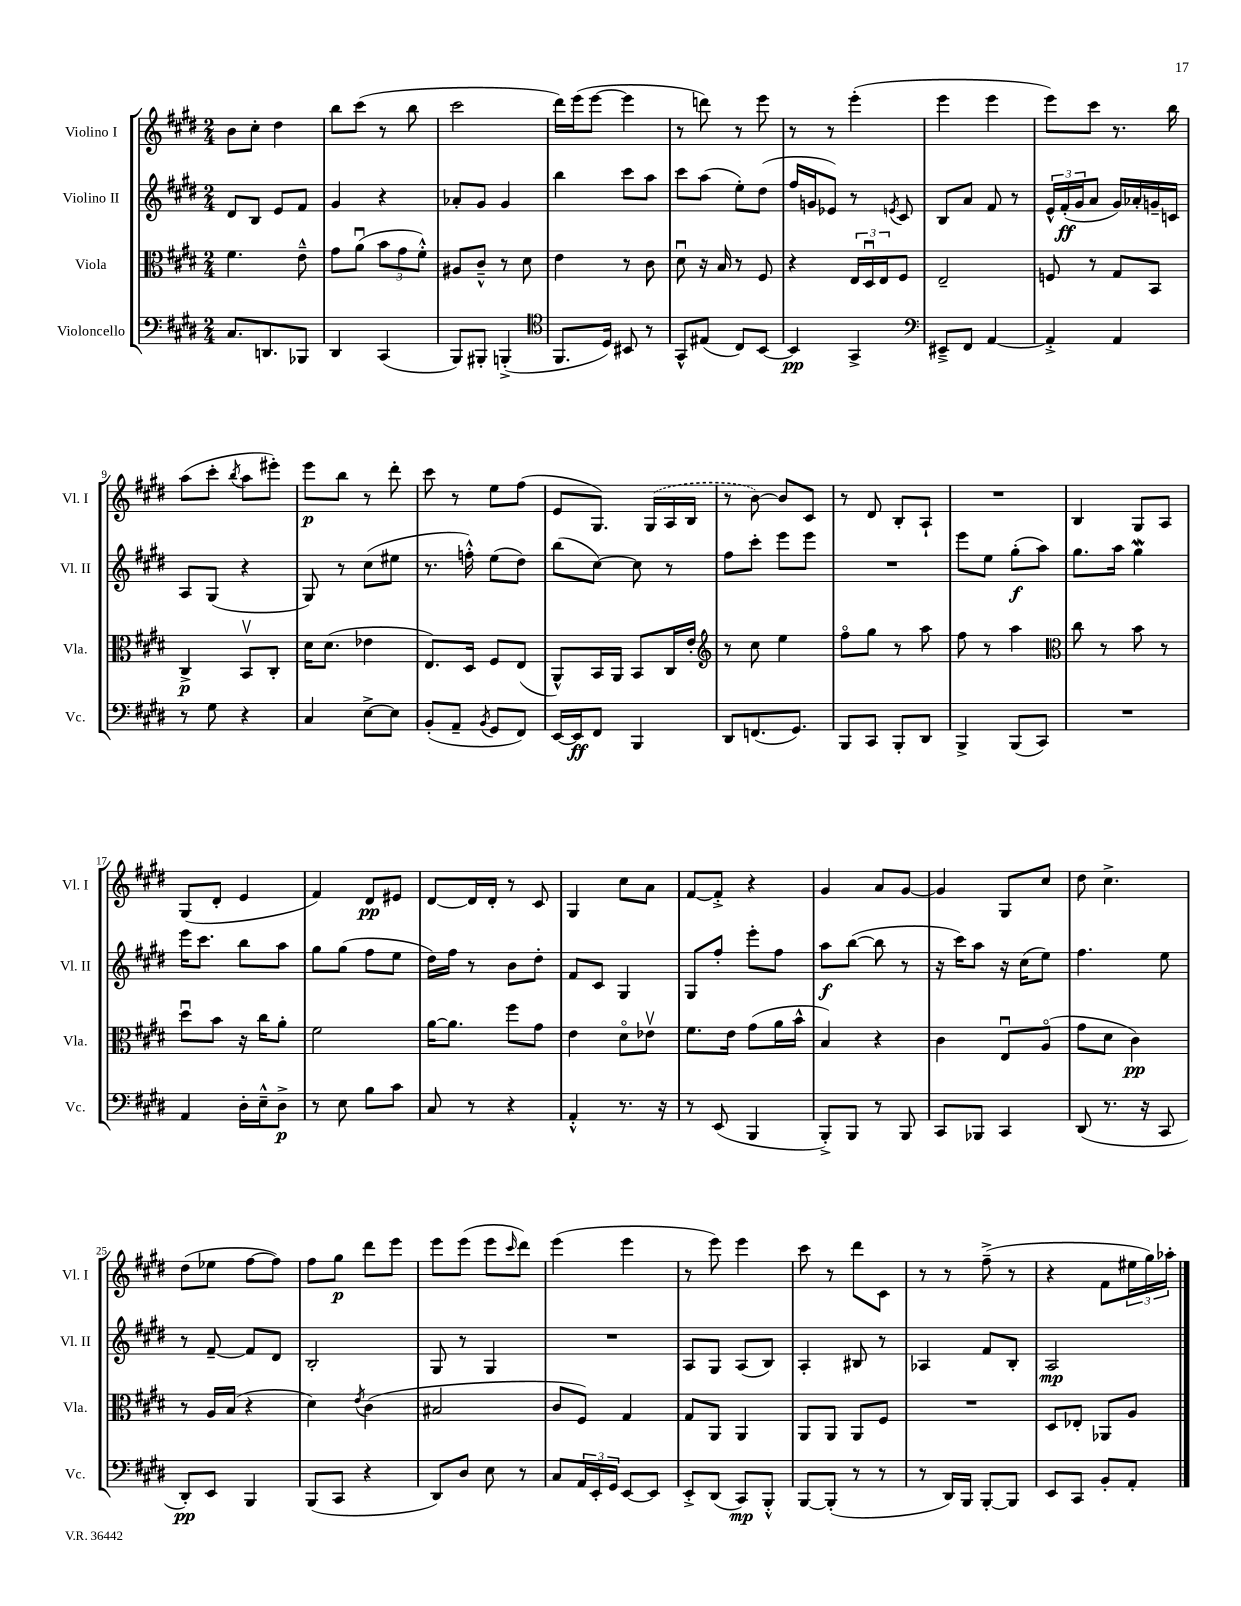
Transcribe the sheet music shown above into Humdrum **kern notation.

**kern	**kern	**kern	**kern
*staff4	*staff3	*staff2	*staff1
*clefF4	*clefC3	*clefG2	*clefG2
*k[f#c#g#d#]	*k[f#c#g#d#]	*k[f#c#g#d#]	*k[f#c#g#d#]
*M2/4	*M2/4	*M2/4	*M2/4
8.C#	4.f#	8d#	8b
.	.	8B	8cc#'
8.DD	.	.	.
.	.	8e	4dd#
8BBB-	8e~^^	8f#	.
=	=	=	=
4DD#	8g#	4g#	8bb
.	(8au	.	(8ccc#
(4CC#	12b	4r	8r
.	12g#	.	.
.	.	.	8bb
.	12f#'^^)	.	.
=	=	=	=
8BBB)	8A#	8a-'	2ccc#
8BBB#'	8c#~^^	8g#	.
(4BBB'^	8r	4g#	.
.	8d#	.	.
=	=	=	=
*clefC4	*	*	*
8.FF#	4e	4bb	16ddd#)
.	.	.	(16eee
.	.	.	[8eee
16D#)	.	.	.
8BB#	8r	8ccc#	4eee]
8r	8c#	8aa	.
=	=	=	=
8GG#^^	8d#u	8ccc#	8r
(8E#	16r	(8aa	8ddd)
.	16B	.	.
8C#)	8r	8ee')	8r
[8BB	8F#	(8dd#	8eee
=	=	=	=
4BB]	4r	16ff#	8r
.	.	16g	.
.	.	8e-)	8r
4GG#^	24E	8r	(4eee'
.	24D#u	.	.
.	24E	.	.
.	.	8qe	.
.	8F#	8c#	.
=	=	=	=
*clefF4	*	*	*
8EE#~^	2E~	8B	4eee
8FF#	.	8a	.
[4AA	.	8f#	4eee
.	.	8r	.
=	=	=	=
4AA'^]	8F	24e^^	8eee)
.	.	(24f#'	.
.	.	24g#	.
.	8r	8a	8ccc#
4AA	8G#	16g#)	8.r
.	.	16a-'	.
.	8BB	16g~	.
.	.	16c	16bb
=	=	=	=
8r	4C#^	8A	(8aa
8G#	.	(8G#	8ccc#'
.	.	.	8qbb
4r	8BBv	4r	8aa
.	8C#'	.	8eee#')
=	=	=	=
4C#	16d#	8G#)	8eee
.	(8.d#	.	.
.	.	8r	8bb
[8E^	4e-	(8cc#	8r
8E]	.	8ee#	8ddd#'
=	=	=	=
(8BB'	8.E)	8.r	8ccc#
8AA~	.	.	8r
.	16D#	16ff'^^)	.
8qBB	.	.	.
8GG#	8F#	(8ee	8ee
8FF#)	(8E	8dd#)	(8ff#
=	=	=	=
[16EE	8AA^^)	(8bb	8e
16EE]	.	.	.
8FF#	16BB	[8cc#)	8.G#)
.	16AA	.	.
4BBB	8BB	8cc#]	.
.	.	.	(16G#
.	16C#	8r	16A
.	16e'	.	16B
=	=	=	=
*	*clefG2	*	*
8DD#	8r	8ff#	8r
(8.FF	8cc#	8ccc#'	[8b)
.	4ee	8eee	8b]
8.GG#)	.	.	.
.	.	8eee	8c#
=	=	=	=
8BBB	8ff#o	2r	8r
8CC#	8gg#	.	8d#
8BBB'	8r	.	8B'
8DD#	8aa	.	8A`
=	=	=	=
4BBB^	8ff#	8eee	2r
.	8r	8ee	.
(8BBB	4aa	(8gg#'	.
8CC#)	.	8aa)	.
=	=	=	=
*	*clefC3	*	*
2r	8cc#	8.gg#	4B
.	8r	.	.
.	.	16aa	.
.	8b	4gg#	8G#
.	8r	.	8A
=	=	=	=
4AA	8dd#u	16eee	(8G#
.	.	8.ccc#	.
.	8b	.	8d#'
16D#'	16r	8bb	4e
16E~^^	16cc#	.	.
8D#^	8a'	8aa	.
=	=	=	=
8r	2f#	8gg#	4f#)
8E	.	(8gg#	.
8B	.	8ff#	8d#
8c#	.	8ee	8e#
=	=	=	=
8C#	[16a	16dd#)	[8d#
.	8.a]	16ff#	.
8r	.	8r	16d#]
.	.	.	16d#'
4r	8ff#	8b	8r
.	8g#	8dd#'	8c#
=	=	=	=
4AA'^^	4e	8f#	4G#
.	.	8c#	.
8.r	8d#o	4G#	8cc#
.	8e-v	.	8a
16r	.	.	.
=	=	=	=
8r	8.f#	8G#	[8f#
(8EE	.	8ff#'	8f#'^]
.	16e	.	.
4BBB	(8g#	8eee'	4r
.	16a	8ff#	.
.	16b^^	.	.
=	=	=	=
8BBB'^)	4B)	8aa	4g#
8BBB	.	([8bb	.
8r	4r	8bb]	8a
8BBB	.	8r	[8g#
=	=	=	=
8CC#	4c#	16r	4g#]
.	.	16ccc#)	.
8BBB-	.	8aa	.
4CC#	8Eu	16r	8G#
.	.	(16cc#	.
.	(8Ao	8ee)	8cc#
=	=	=	=
(8DD#	8g#	4.ff#	8dd#
8.r	8d#	.	4.cc#^
.	4c#)	.	.
16r	.	.	.
8CC#	.	8ee	.
=	=	=	=
8DD#')	8r	8r	(8dd#
8EE	16A	[8f#~	8ee-
.	(16B	.	.
4BBB	4r	8f#]	[8ff#
.	.	8d#	8ff#])
=	=	=	=
(8BBB	4d#)	2B'	8ff#
8CC#	.	.	8gg#
.	8qe	.	.
4r	(4c#	.	8ddd#
.	.	.	8eee
=	=	=	=
8DD#)	2B#	8G#	8eee
8D#	.	8r	(8eee
8E	.	4G#	8eee
.	.	.	16qqccc#
8r	.	.	8ddd#)
=	=	=	=
8C#	8c#	2r	(4eee
24AA	8F#)	.	.
24EE'	.	.	.
24GG#	.	.	.
[8EE	4G#	.	4eee
8EE]	.	.	.
=	=	=	=
8EE'^	8G#	8A	8r
(8DD#	8AA	8G#	8eee)
8CC#)	4AA	(8A	4eee
8BBB'^^	.	8B)	.
=	=	=	=
[8BBB	8AA	4A'	8ccc#
(8BBB']	8AA	.	8r
8r	8AA	8B#	8ddd#
8r	8F#	8r	8c#
=	=	=	=
8r	2r	4A-	8r
16DD#)	.	.	8r
16BBB	.	.	.
[8BBB'	.	8f#	(8ff#~^
8BBB]	.	8B'	8r
=	=	=	=
8EE	8D#	2A	4r
8CC#	8E-'	.	.
8BB'	8AA-	.	8f#
8AA'	8A	.	24ee#
.	.	.	24gg#)
.	.	.	24aa-'
==	==	==	==
*-	*-	*-	*-
